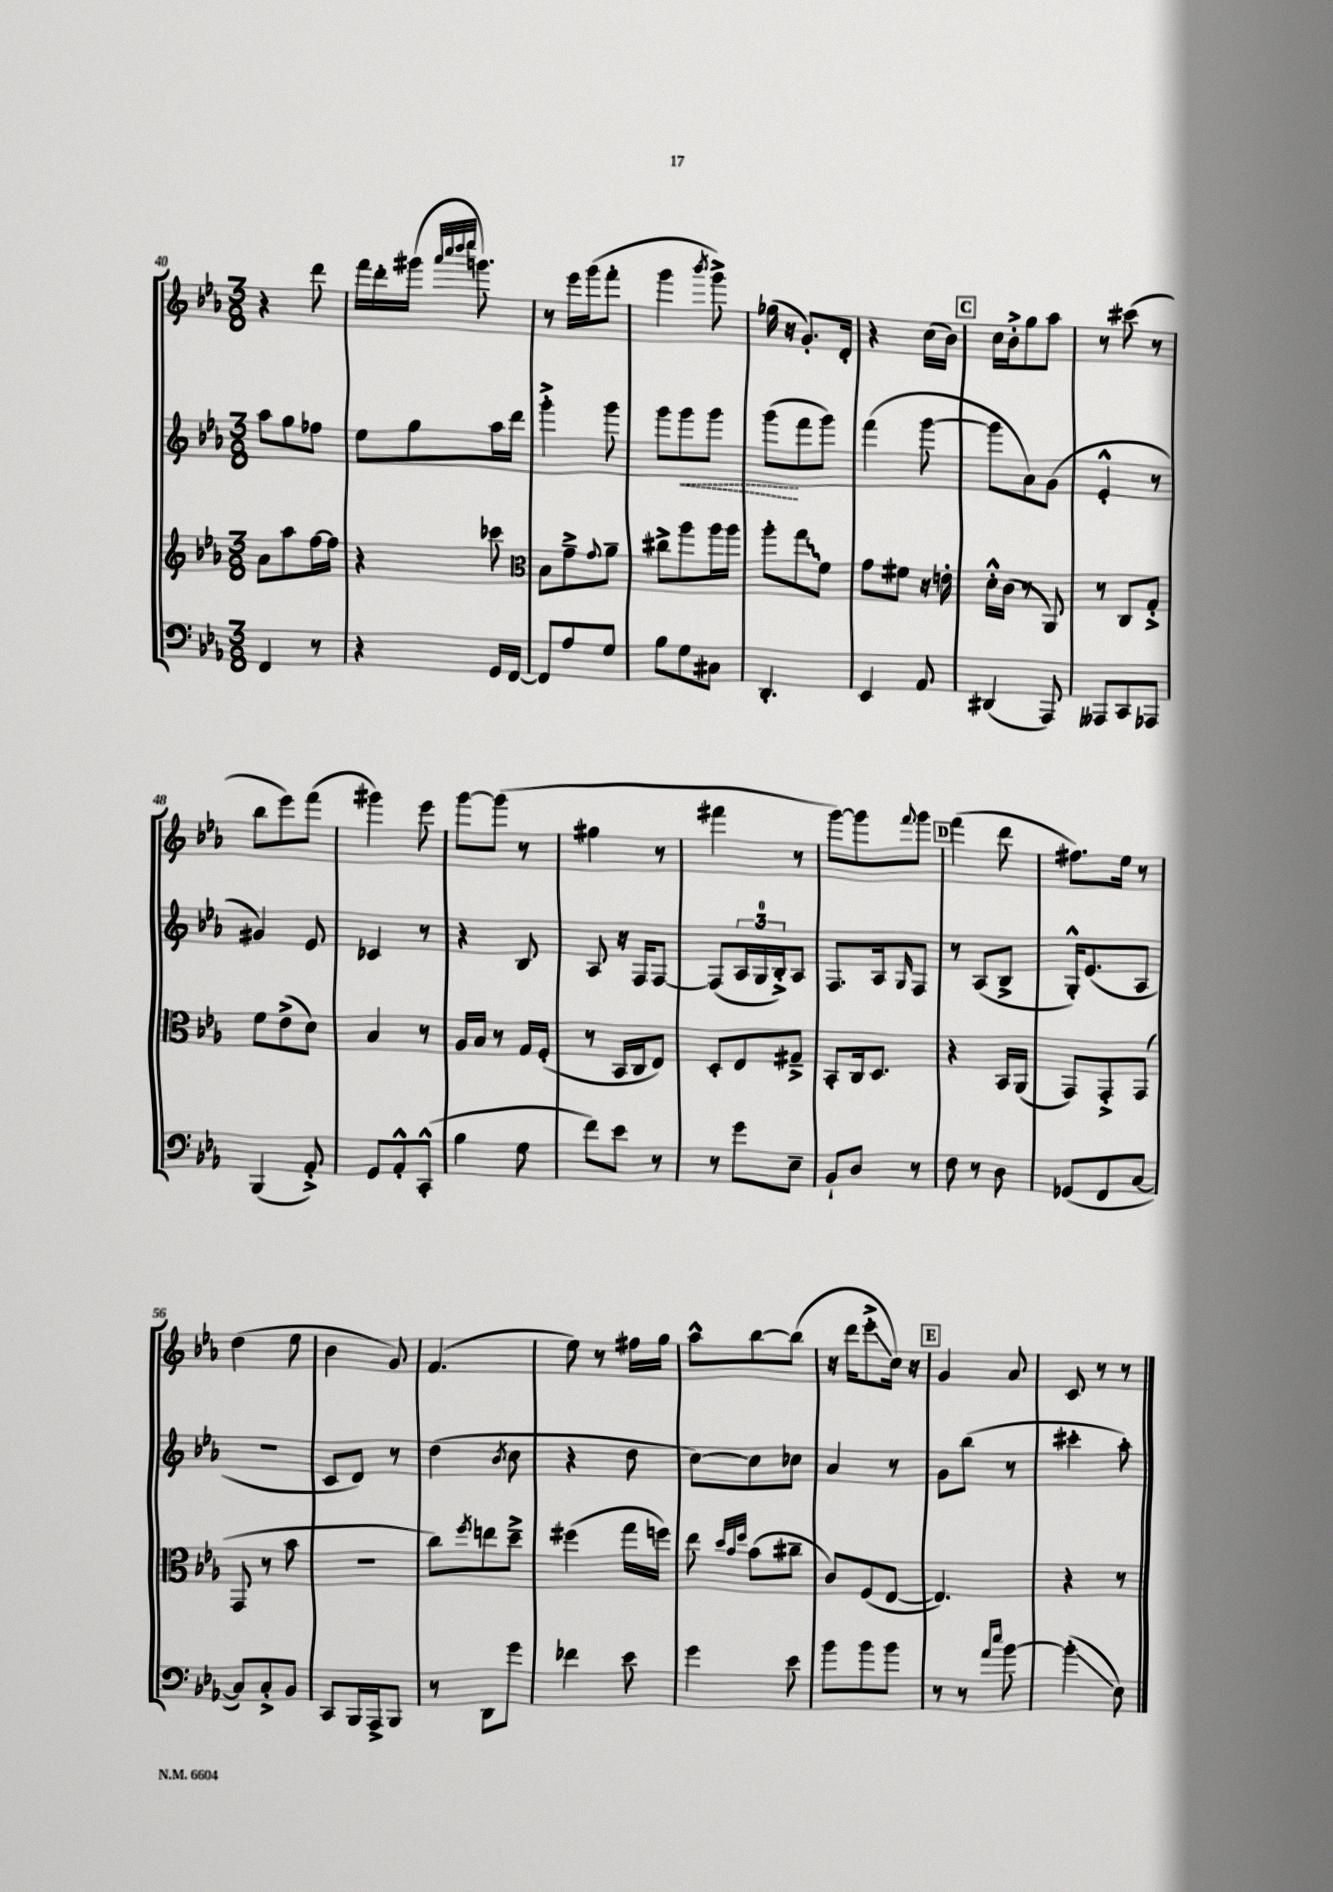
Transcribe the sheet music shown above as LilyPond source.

<<
\new StaffGroup <<
\new Staff = "s0" {
    \clef treble \key ees \major \numericTimeSignature \time 3/8
    r4 d'''8 |
    f'''16 d'''16-. gis'''16( \grace { aes'''32 c''''32 d''''32 ees''''32 } g'''8.) |
    r8 ees'''16 g'''16( f'''8-. |
    g'''4 \acciaccatura { bes'''8 } g'''8->) |
    ges''16( r16 g'8.-.) d'16-. |
    r4 c''16( bes'16) |
    \mark \markup { \box "C" } c''16 bes'16-.-> g''8 aes''8 |
    r8 cis'''8( r8 |
    bes''8 ees'''8) f'''8( |
    gis'''4) ees'''8 |
    g'''8~ g'''8( r8 |
    gis''4 r8 |
    fis'''4 r8 |
    g'''8~) g'''8 \appoggiatura { f'''8 } g'''8 |
    \mark \markup { \box "D" } f'''4( d'''8 |
    fis''8.) ees''16 r8 |
    d''4( ees''8 |
    bes'4 g'8) |
    f'4.( |
    ees''8) r8 fis''16 g''16 |
    aes''8-^ bes''8~ bes''8( |
    r16 d'''16 ees'''8-.->\glissando c''16) r16 |
    \mark \markup { \box "E" } g'4 aes'8 |
    c'8 r8 r8 \bar "|." |
}
\new Staff = "s1" {
    \clef treble \key ees \major \numericTimeSignature \time 3/8
    aes''8 g''8 fes''8 |
    ees''8 g''8 aes''16 d'''16 |
    g'''4-.-> g'''8 |
    g'''8 \once \override Hairpin.style = #'dashed-line g'''8\< g'''8 |
    g'''8\!( f'''8 g'''8) |
    f'''4( g'''8~ |
    \mark \markup { \box "C" } g'''8 aes'8) g'8( |
    ees'4-.-^ r8 |
    gis'4) ees'8 |
    ces'4 r8 |
    r4 bes8 |
    aes8 r16 f16 f8~ |
    f8( \tuplet 3/2 { aes16 g16-0 bes16-.->) } aes8 |
    f8. aes16 \grace { g16 } f8 |
    \mark \markup { \box "D" } r8 aes8( bes8-> |
    g16-.-^) ees'8.( aes8 |
    R4. |
    c'8 d'8) r8 |
    d''4( \acciaccatura { bes'8 } c''8 |
    r4 d''8 |
    c''8~) c''8 ces''8 |
    aes'4 r8 |
    \mark \markup { \box "E" } g'8 bes''8( r8 |
    cis'''4-. aes''8-.) \bar "|." |
}
\new Staff = "s2" {
    \clef treble \key ees \major \numericTimeSignature \time 3/8
    aes'8 aes''8 f''16~ f''16 |
    r4 ces'''8 |
    \clef alto bes8 g'8---> \appoggiatura { g'8 } aes'8-- |
    cis''8-> aes''8 aes''16 aes''16 |
    aes''8-. \once \override Glissando.style = #'zigzag g''8\glissando f'8 |
    g'8 fis'8 r16 e'16-. |
    \mark \markup { \box "C" } d'16-.-^ c'16( r8 aes,8) |
    r8 c8 g8-.-> |
    f'8 ees'8->( d'8) |
    bes4 r8 |
    aes16 bes16 r8 g16 f16-.( |
    r8 bes,16 c16 ees8) |
    d8-. ees8 gis8---> |
    bes,8-. c16 d8. |
    \mark \markup { \box "D" } r4 bes,16 aes,16( |
    g,8) g,8-.-> g,8( |
    g,8 r8 bes'8 |
    R4. |
    c''8) \acciaccatura { f''8 } e''8 d''8---> |
    fis''4( g''16 f''16) |
    ees''8 \grace { d''32 bes'32 f''32 } bes'8( cis''8-- |
    c'8) f8( ees8~ |
    \mark \markup { \box "E" } ees4.) |
    r4 r8 \bar "|." |
}
\new Staff = "s3" {
    \clef bass \key ees \major \numericTimeSignature \time 3/8
    f,4 r8 |
    r4 g,16 f,16~ |
    f,8 aes8 g8 |
    bes8 g8 cis8 |
    d,4.-. |
    ees,4 aes,8 |
    \mark \markup { \box "C" } dis,4( aes,,8) |
    aeses,,8 c,8 aes,,8 |
    bes,,4( aes,8-.->) |
    g,8 aes,8-.-^ c,8-.-^( |
    bes4 g8 |
    f'8) ees'8 r8 |
    r8 g'8 ees8-- |
    bes,8-! d8 r8 |
    \mark \markup { \box "D" } f8 r8 d8 |
    ges,8( f,8 c8~ |
    c8) c8-.-> bes,8 |
    c,8 bes,,16 aes,,16-> bes,,8 |
    r8 d,8 g'8 |
    fes'4 ees'8 |
    g'4 ees'8 |
    bes'8 bes'8 bes'8 |
    \mark \markup { \box "E" } r8 r8 \grace { aes'16 ees''16 } bes'8~ |
    bes'4-.\glissando( ees8) \bar "|." |
}
>>
>>
\layout { \context { \Score currentBarNumber = #40 } }
